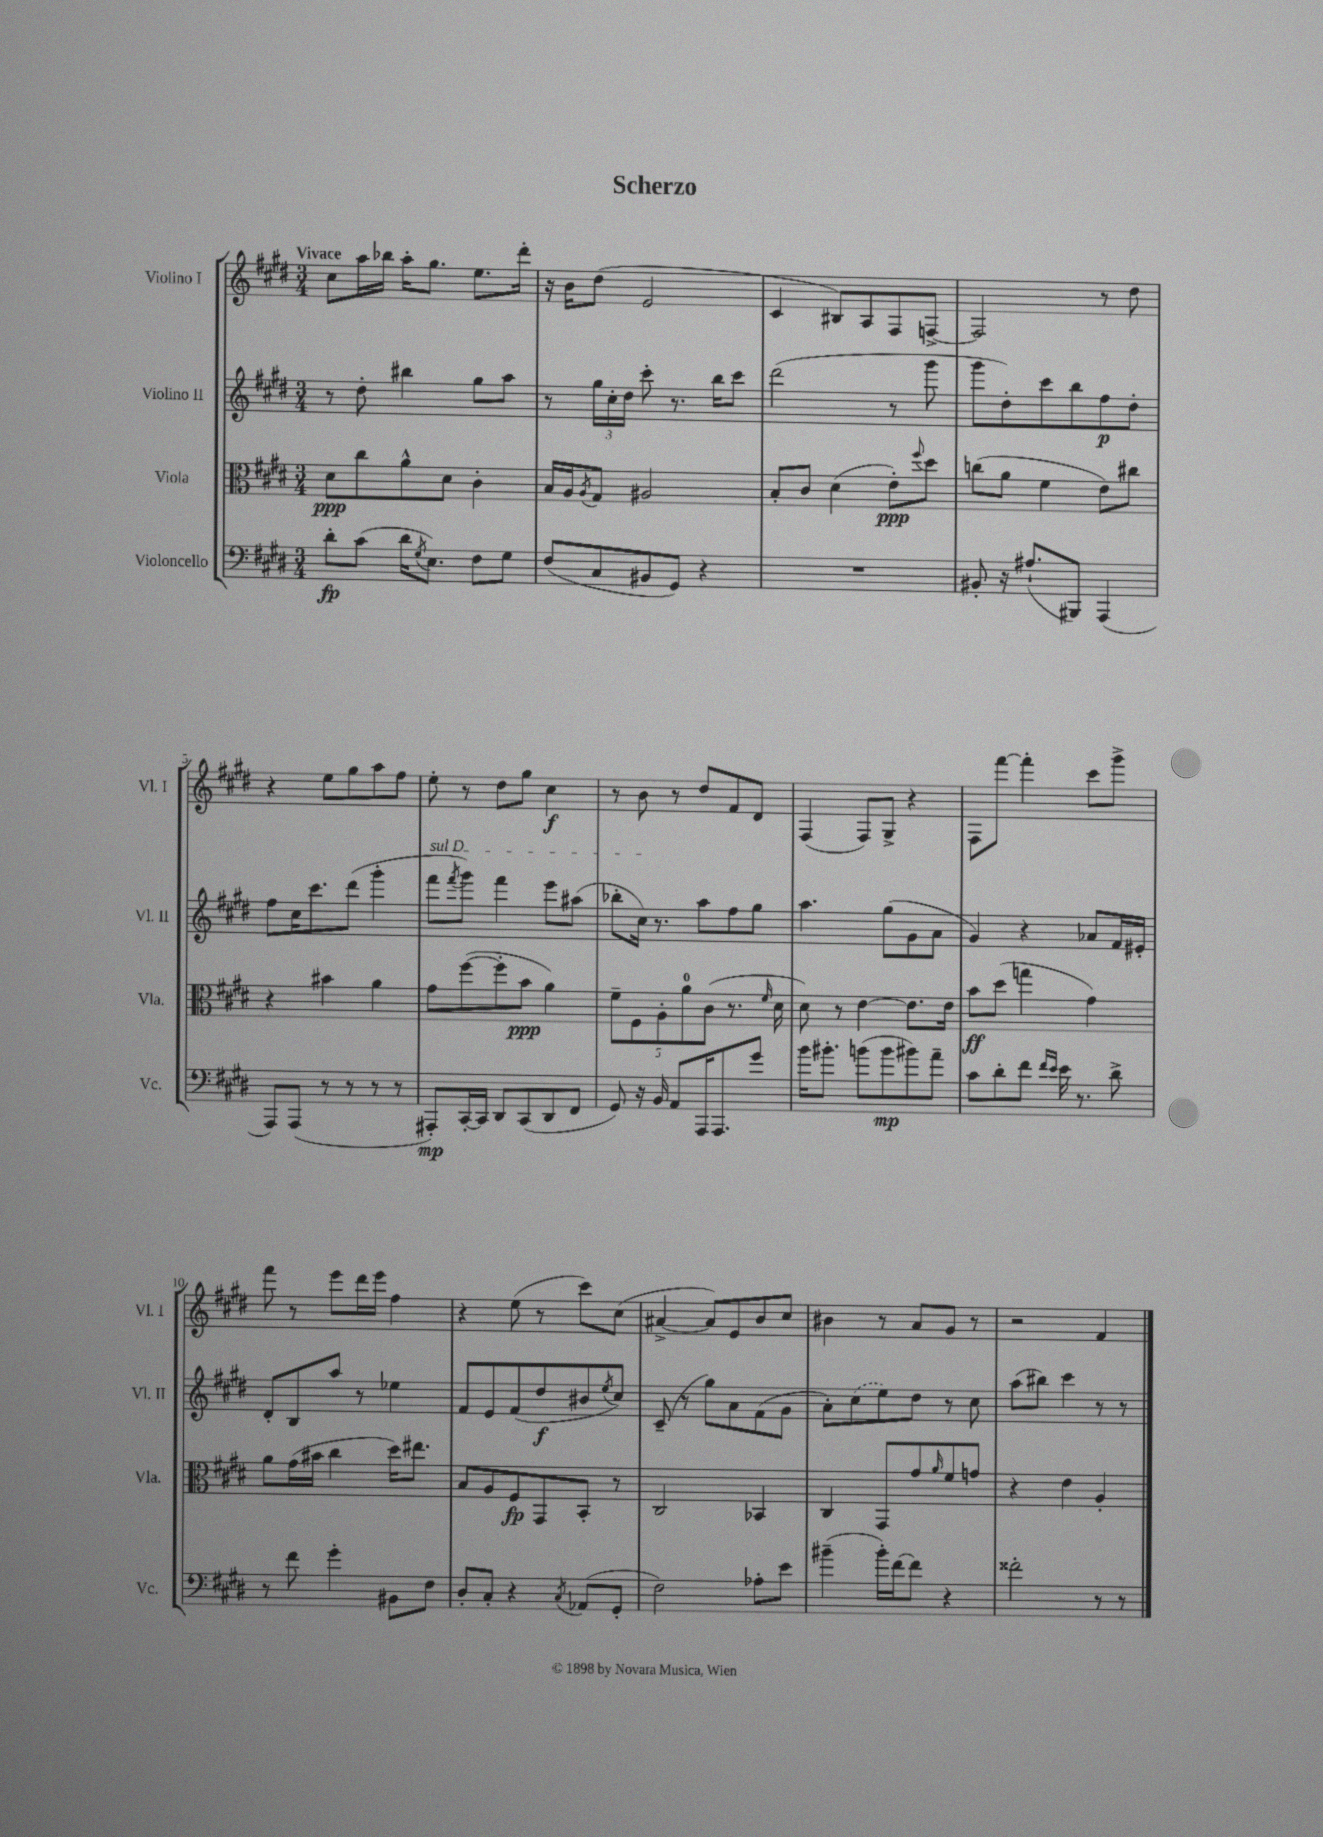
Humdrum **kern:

**kern	**dynam	**kern	**dynam	**kern	**dynam	**kern	**dynam
*part4	*part4	*part3	*part3	*part2	*part2	*part1	*part1
*staff4	*staff4	*staff3	*staff3	*staff2	*staff2	*staff1	*staff1
*I"Violoncello	*	*I"Viola	*	*I"Violino II	*	*I"Violino I	*
*I'Vc.	*	*I'Vla.	*	*I'Vl. II	*	*I'Vl. I	*
*clefF4	*	*clefC3	*	*clefG2	*	*clefG2	*
*k[f#c#g#d#]	*	*k[f#c#g#d#]	*	*k[f#c#g#d#]	*	*k[f#c#g#d#]	*
*M3/4	*	*M3/4	*	*M3/4	*	*M3/4	*
=1	=1	=1	=1	=1	=1	=1	=1
!	!	!	!	!	!	!LO:TX:a:B:t=Vivace	!
8d#'\L	fp	8d#\L	ppp	8r	.	8cc#\L	.
(8c#\J	.	8cc#\	.	8dd#'\	.	16aa\L	.
.	.	.	.	.	.	16bb-X\JJ	.
16d#\KL	.	8a^^\	.	4bb#X\	.	16aa'\KL	.
8qG#/	.	.	.	.	.	.	.
8.E\J)	.	.	.	.	.	8.gg#\J	.
.	.	8d#\J	.	.	.	.	.
8F#\L	.	4c#'\	.	8gg#\L	.	8.ee\L	.
8G#\J	.	.	.	8aa\J	.	.	.
.	.	.	.	.	.	16ddd#'\Jk	.
=2	=2	=2	=2	=2	=2	=2	=2
(8F#/L	.	16B/LL	.	8r	.	16r	.
.	.	16A/J	.	.	.	16b\KL	.
.	.	8qA/	.	.	.	.	.
8C#/	.	8G#/J	.	24gg#\LL	.	(8dd#\J	.
.	.	.	.	24cc#'\	.	.	.
.	.	.	.	24dd#\JJ	.	.	.
8BB#X/	.	2A#X/	.	8ccc#'\	.	2e/	.
8GG#/J)	.	.	.	8.r	.	.	.
4r	.	.	.	.	.	.	.
.	.	.	.	16bb\KL	.	.	.
.	.	.	.	8ccc#\J	.	.	.
=3	=3	=3	=3	=3	=3	=3	=3
2.r	.	8B'/L	.	(2ddd#\	.	4c#/	.
.	.	8c#/J	.	.	.	.	.
.	.	(4d#\	.	.	.	8B#X/L)	.
.	.	.	.	.	.	8A/	.
.	.	8e'\L)	ppp	8r	.	8F#/	.
.	.	8qqff#/	.	.	.	.	.
.	.	8dd#\J	.	8ggg#\	.	[8Fn^/J	.
=4	=4	=4	=4	=4	=4	=4	=4
8BB#X'/	.	(8ccn\L	.	8ggg#\L	.	2F/]	.
16r	.	8a\J	.	8dd#'\)	.	.	.
(8.A#X`/L	.	.	.	.	.	.	.
.	.	4f#\	.	8ccc#\	.	.	.
8BBB#X/J)	.	.	.	8bb\	.	.	.
(4AAA/	.	8e\L)	.	8ff#\	p	8r	.
.	.	8cc#X\J	.	8dd#'\J	.	8dd#\	.
!!LO:LB:g=z
=5	=5	=5	=5	=5	=5	=5	=5
8AAA/L)	.	4r	.	8ff#\L	.	4r	.
(8AAA/J	.	.	.	16cc#\K	.	.	.
.	.	.	.	8.ccc#\	.	.	.
8r	.	4b#X\	.	.	.	8ee\L	.
8r	.	.	.	(8ddd#\J	.	8gg#\	.
8r	.	4a\	.	4ggg#'\	.	8aa\	.
8r	.	.	.	.	.	8ff#\J	.
=6	=6	=6	=6	=6	=6	=6	=6
!	!	!	!	!LO:TX:a:i:t=sul D	!	!	!
8AAA#X'/L)	mp	8g#\L	.	8fff#\L	.	8ee'\	.
.	.	.	.	8qfff#/	.	.	.
[16CC#'/L	.	([8ff#\	.	8ggg#\J)	.	8r	.
16CC#/JJ]	.	.	.	.	.	.	.
8DD#/L	.	8ff#'\]	.	4fff#\	.	8dd#\L	.
(8CC#/	.	8b\J	ppp	.	.	8gg#\J	.
8DD#/	.	4a\)	.	8eee\L	.	4cc#\	f
8FF#/J	.	.	.	(8aa#X\J	.	.	.
=7	=7	=7	=7	=7	=7	=7	=7
8GG#/)	.	10f#~\L	.	8bb-X'\L	.	8r	.
.	.	10F#\	.	.	.	.	.
16r	.	.	.	16cc#\Jk)	.	8b\	.
16BB/	.	.	.	8.r	.	.	.
.	.	10A'\	.	.	.	.	.
8AA/L	.	.	.	.	.	8r	.
.	.	10a\	.	.	.	.	.
16AAA/K	.	.	.	8aa\L	.	8dd#/L	.
.	.	(10c#\J	.	.	.	.	.
8.AAA/	.	.	.	.	.	.	.
.	.	8.r	.	8ff#\	.	8f#/	.
8g#/J	.	.	.	8gg#\J	.	8d#/J	.
.	.	16qqf#/	.	.	.	.	.
.	.	16d#\	.	.	.	.	.
=8	=8	=8	=8	=8	=8	=8	=8
16b\KL	.	8d#\)	.	4.aa\	.	(4F#/	.
8.b#X'\J	.	.	.	.	.	.	.
.	.	8r	.	.	.	.	.
(8bn\L	.	[4e\	.	.	.	8F#/L)	.
8b\	mp	.	.	(8gg#\L	.	8G#^/J	.
8b#X\)	.	8.e\L]	.	8g#\	.	4r	.
8a~\J	.	.	.	8a\J	.	.	.
.	.	16e\Jk	.	.	.	.	.
=9	=9	=9	=9	=9	=9	=9	=9
8c#\L	.	8b\L	ff	4g#/)	.	8F#\L	.
8d#'\	.	(8dd#\J	.	.	.	[8fff#\J	.
8f#\J	.	4ggn\	.	4r	.	4fff#'\]	.
16qqf#/LL	.	.	.	.	.	.	.
16qqe/JJ	.	.	.	.	.	.	.
16e\	.	.	.	.	.	.	.
8.r	.	.	.	.	.	.	.
.	.	4g#\)	.	8a-X/L	.	8ccc#\L	.
8d#^\	.	.	.	16f#/L	.	8ggg#^\J	.
.	.	.	.	16e#X'/JJ	.	.	.
!!LO:LB:g=z
=10	=10	=10	=10	=10	=10	=10	=10
8r	.	8a\L	.	8d#'/L	.	8fff#\	.
8f#\	.	(16g#\L	.	8B/	.	8r	.
.	.	16b#X\JJ	.	.	.	.	.
4g#'\	.	4cc#\	.	8aa/J	.	8eee\L	.
.	.	.	.	8r	.	16ddd#\L	.
.	.	.	.	.	.	16eee\JJ	.
8BB#X\L	.	16dd#\KL)	.	4ee-X\	.	4ff#\	.
.	.	8.ee#X\J	.	.	.	.	.
8F#\J	.	.	.	.	.	.	.
=11	=11	=11	=11	=11	=11	=11	=11
8D#'/L	.	8B/L	.	8f#/L	.	4r	.
8C#'/J	.	8A/	.	8e/	.	.	.
4r	.	8F#/	fp	(8f#/	.	(8ee\	.
.	.	8GG#/	.	8dd#/	f	8r	.
8qC#/	.	.	.	.	.	.	.
(8AA-X/L	.	8BB'/J	.	8b#X/	.	8ccc#\L)	.
.	.	.	.	8qee/	.	.	.
8GG#'/J	.	8r	.	8cc#/J)	.	(8cc#\J	.
=12	=12	=12	=12	=12	=12	=12	=12
2F#\)	.	2C#/	.	(8c#~/	.	[4a#X^/	.
.	.	.	.	8r	.	.	.
.	.	.	.	8gg#\L)	.	8a#/L])	.
.	.	.	.	8a\	.	8e/	.
8A-X'\L	.	4BB-X/	.	(8f#\	.	8b/	.
8e\J	.	.	.	8g#\J	.	8cc#/J	.
=13	=13	=13	=13	=13	=13	=13	=13
(4b#X~\	.	4C#/	.	8a'\L)	.	4b#X\	.
.	.	.	.	(8cc#\	.	.	.
16b#'\LL)	.	8GG#/L	.	8ee\)	.	8r	.
[16f#\J	.	.	.	.	.	.	.
8f#\J]	.	8g#/	.	8dd#\J	.	8a/L	.
.	.	16qqa/	.	.	.	.	.
4r	.	8f#/	.	8r	.	8g#/J	.
.	.	8gn/J	.	8cc#\	.	8r	.
=14	=14	=14	=14	=14	=14	=14	=14
2f##X'\	.	4r	.	(8aa\L	.	2r	.
.	.	.	.	8bb#X\J)	.	.	.
.	.	4e\	.	4ccc#\	.	.	.
8r	.	4A'/	.	8r	.	4f#/	.
8r	.	.	.	8r	.	.	.
==	==	==	==	==	==	==	==
*-	*-	*-	*-	*-	*-	*-	*-
